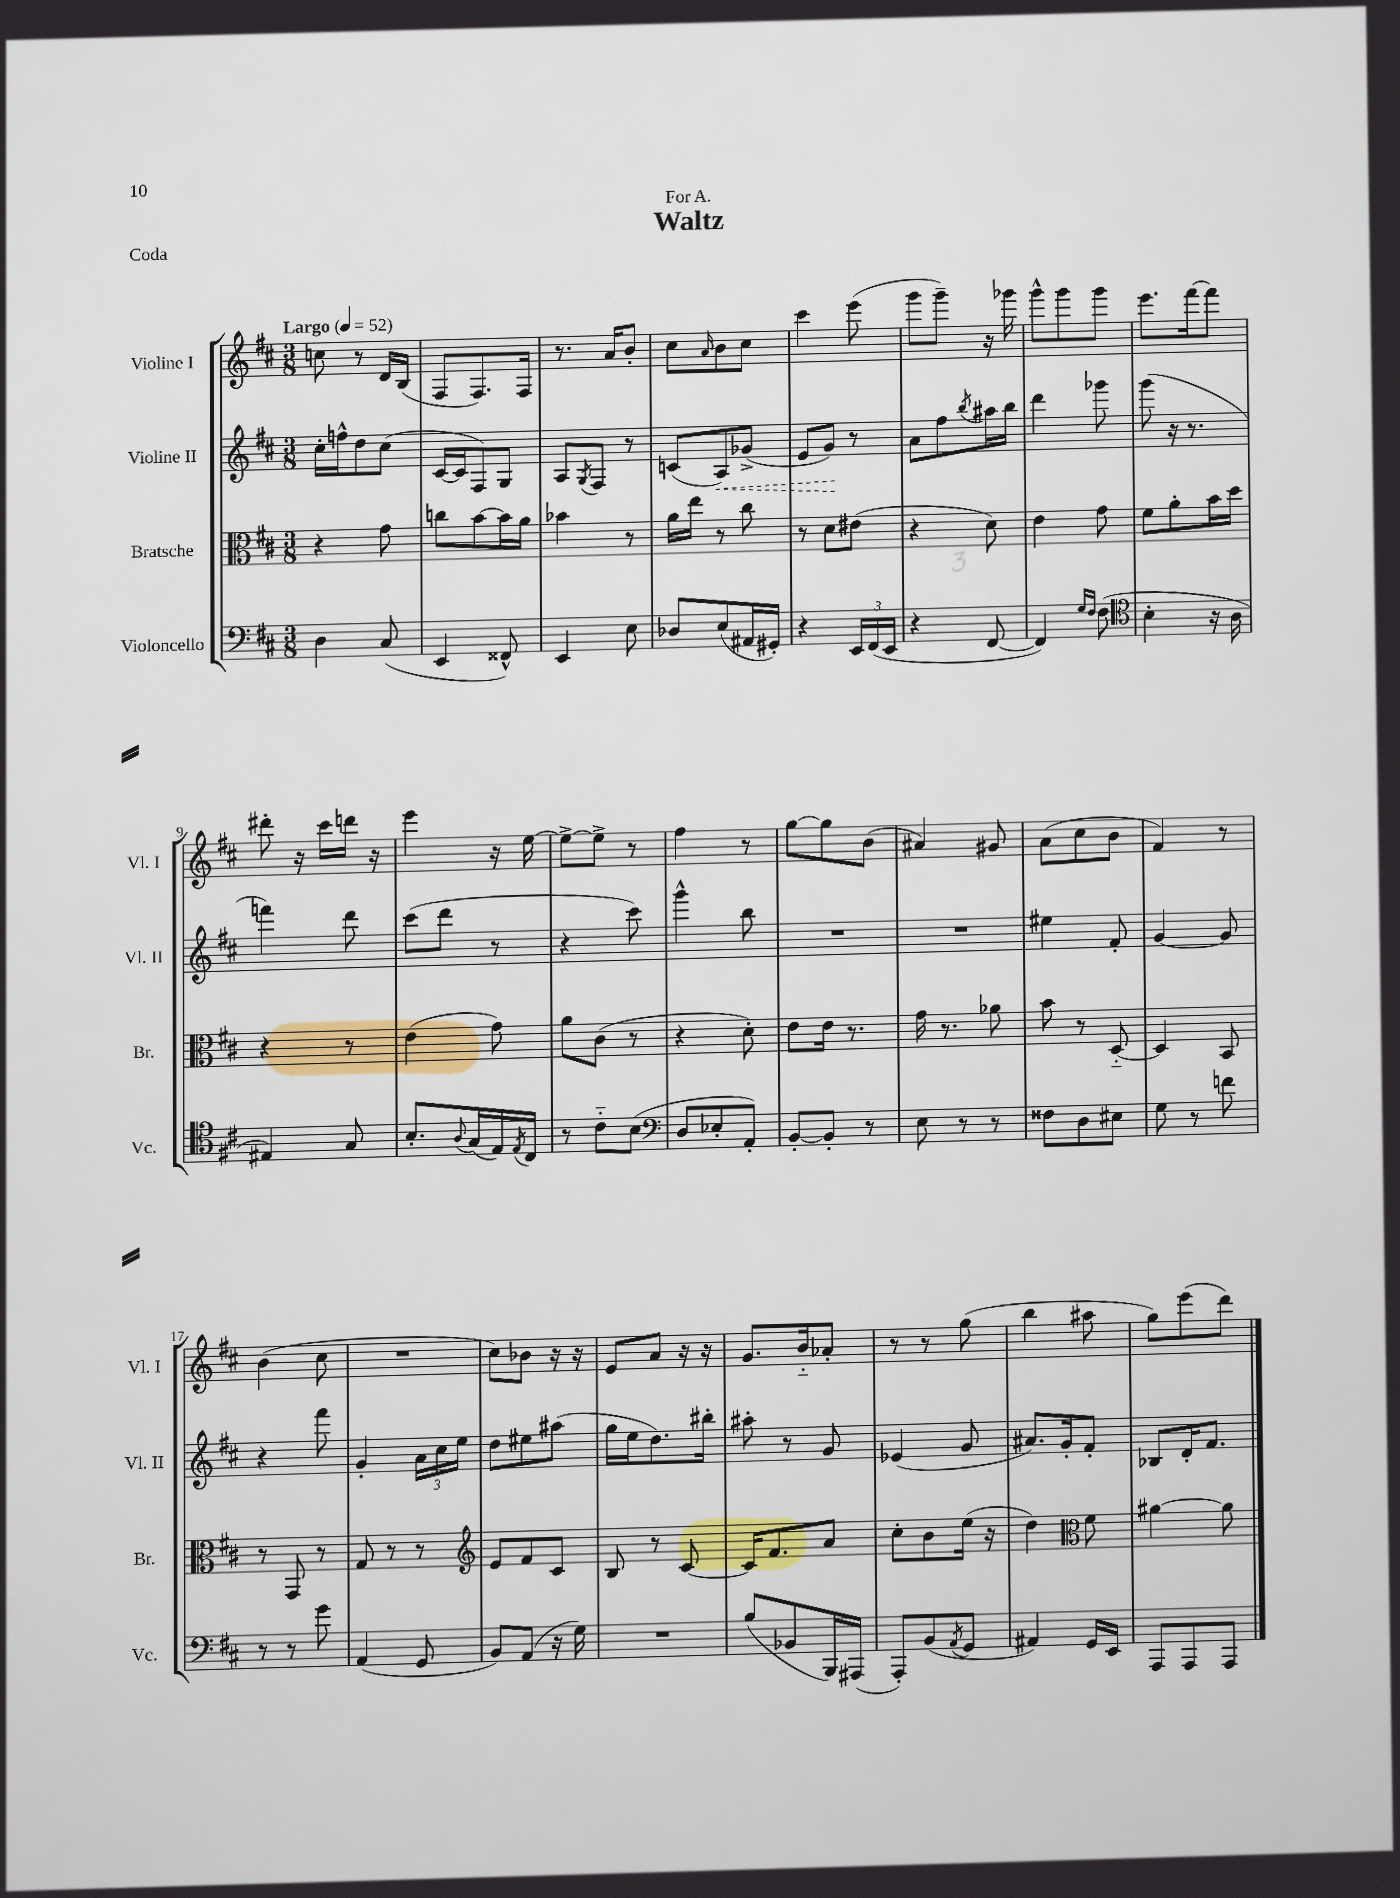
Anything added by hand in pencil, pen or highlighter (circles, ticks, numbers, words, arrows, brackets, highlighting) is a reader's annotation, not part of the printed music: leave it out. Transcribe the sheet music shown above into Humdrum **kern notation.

**kern	**kern	**kern	**kern
*staff4	*staff3	*staff2	*staff1
*clefF4	*clefC3	*clefG2	*clefG2
*k[f#c#]	*k[f#c#]	*k[f#c#]	*k[f#c#]
*M3/8	*M3/8	*M3/8	*M3/8
*MM52	*MM52	*MM52	*MM52
4D	4r	16cc#'	8cc
.	.	16ff^^	.
.	.	8dd	8r
(8C#	8g	(8cc#	16d
.	.	.	(16B
=	=	=	=
4EE	8cc	[16c#	8F#
.	.	16c#]	.
.	[8b	8F#)	8.F#)
8FF##^^)	16b]	8G	.
.	16a	.	16F#
=	=	=	=
4EE	4b-	8A	8.r
.	.	8qG	.
.	.	8F#	.
.	.	.	16a
8E	8r	8r	8b'
=	=	=	=
8D-	16a	(8c	8cc#
.	16ee	.	.
.	.	.	16qqa
(8E	8r	8A)	8b
16AA#	8cc#	(8g-^	8cc#
16GG#')	.	.	.
=	=	=	=
4r	8r	8e	4ccc#
.	8d	8g)	.
24EE	(8e#	8r	(8eee
(24FF#	.	.	.
24EE	.	.	.
=	=	=	=
4r	4r	8a	8ggg
.	.	8ff#	8ggg~)
.	.	8qbb	.
[8FF#	8d)	16aa#	16r
.	.	16bb	16ggg-
=	=	=	=
4FF#])	4e	4ddd	8ggg^^
.	.	.	8ggg
16qqG	.	.	.
16qqF#	.	.	.
(8F#	8g	8ggg-	8ggg
=	=	=	=
*clefC4	*	*	*
4B'	8f#	(8ggg	8.eee
.	8a'	16r	.
.	.	8.r	[16fff#
16r	16b	.	8fff#]
16A	16dd	.	.
=	=	=	=
4E#)	4r	4fff)	8ddd#'
.	.	.	16r
.	.	.	16ccc#
8G	8r	8ddd	16ddd
.	.	.	16r
=	=	=	=
8.B'	(4e	(8ccc#	4eee
.	.	8ddd	.
8qqA	.	.	.
(16G	.	.	.
16E)	8g)	8r	16r
8qE	.	.	.
16C#	.	.	[16ee
=	=	=	=
8r	8a	4r	8ee^_
8c#'~	(8c#	.	8ee^]
(8B	8r	8ccc#)	8r
=	=	=	=
*clefF4	*	*	*
8D	4r	4ggg^^	4ff#
8E-'	.	.	.
8AA')	8d')	8bb	8r
=	=	=	=
[8BB'	8e	4.r	[8gg
8BB']	16e	.	8gg]
.	8.r	.	.
8r	.	.	(8b
=	=	=	=
8E	16g	4.r	4a#)
.	8.r	.	.
8r	.	.	.
8r	8a-	.	8g#
=	=	=	=
8F##	8b	4ee#	(8a
8D	8r	.	8cc#
8E#	[8D'~	8f#'	8b
=	=	=	=
8G	4D]	[4g	4f#)
8r	.	.	.
8f	8BB	8g]	8r
=	=	=	=
8r	8r	4r	(4b
8r	8GG	.	.
8g	8r	8fff#	8cc#
=	=	=	=
(4AA	8G	4g'	4.r
.	8r	.	.
8GG	8r	24a	.
.	.	24cc#	.
.	.	24ee	.
=	=	=	=
*	*clefG2	*	*
8BB)	8e	8dd	8cc#)
(8AA	8f#	8ee#	8b-
16r	8c#	(8aa#	16r
16G)	.	.	16r
=	=	=	=
4.r	8B	16gg	8e
.	.	16ee	.
.	8r	8.dd)	8a
.	[8c#	.	16r
.	.	16bb#'	16r
=	=	=	=
(8B	16c#]	8aa#'	8.g
.	8.f#	.	.
8BB-	.	8r	.
.	.	.	16b'~
16BBB)	8a	8g	8a-'
(16AAA#	.	.	.
=	=	=	=
8AAA')	8cc#'	(4e-	8r
(8BB	8b	.	8r
8qAA	.	.	.
8GG	(16ee	8g	(8gg
.	16r	.	.
=	=	=	=
4AA#)	4dd)	8.a#)	4bb
.	.	16g'	.
*	*clefC3	*	*
16GG	8f#	8f#'	8aa#
16EE	.	.	.
=	=	=	=
8AAA	[4a#	8B-	8gg)
8AAA	.	16d'	(8eee
.	.	8.f#	.
8AAA	8a#]	.	8ddd)
==	==	==	==
*-	*-	*-	*-
